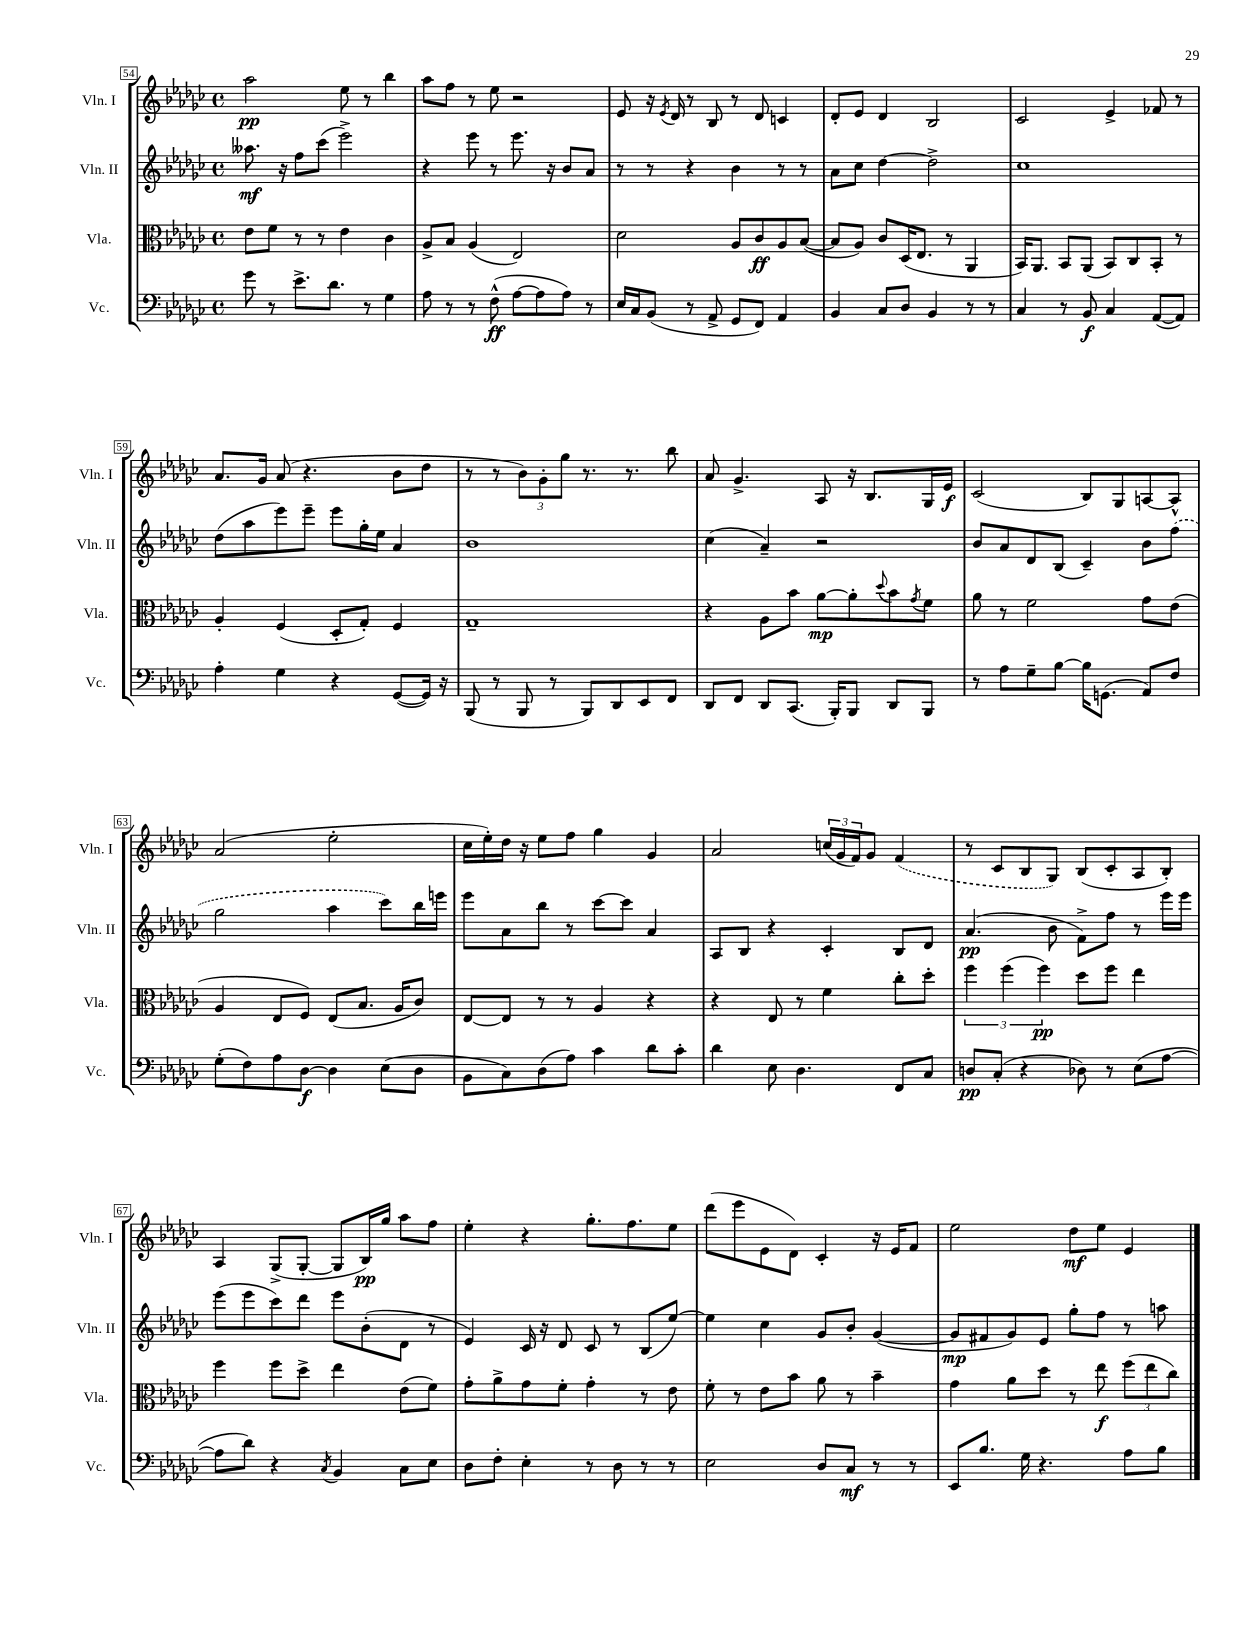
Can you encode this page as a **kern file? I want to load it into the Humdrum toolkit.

**kern	**kern	**kern	**kern
*staff4	*staff3	*staff2	*staff1
*clefF4	*clefC3	*clefG2	*clefG2
*k[b-e-a-d-g-c-]	*k[b-e-a-d-g-c-]	*k[b-e-a-d-g-c-]	*k[b-e-a-d-g-c-]
*M4/4	*M4/4	*M4/4	*M4/4
*met(c)	*met(c)	*met(c)	*met(c)
8g-	8e-	8.aa--	2aa-
8r	8f	.	.
.	.	16r	.
8.e-^	8r	8ff	.
.	8r	(8ccc-	.
8.d-	.	.	.
.	4e-	2eee-^)	8ee-
8r	.	.	8r
4G-	4c-	.	4bb-
=	=	=	=
8A-	8A-^	4r	8aa-
8r	8B-	.	8ff
8r	(4A-	8eee-	8r
(8F^^	.	8r	8ee-
[8A-	2E-)	8.eee-	2r
8A-]	.	.	.
.	.	16r	.
8A-)	.	8b-	.
8r	.	8a-	.
=	=	=	=
16E-	2d-	8r	8e-
16C-	.	.	.
(8BB-	.	8r	16r
.	.	.	8qe-
.	.	.	16d-
8r	.	4r	8r
8AA-^	.	.	8B-
8GG-	8A-	4b-	8r
8FF)	8c-	.	8d-
4AA-	8A-	8r	4c
.	([8B-	8r	.
=	=	=	=
4BB-	8B-]	8a-	8d-'
.	8A-)	8cc-	8e-
8C-	8c-	[4dd-	4d-
8D-	(16D-	.	.
.	8.E-	.	.
4BB-	.	2dd-^]	2B-
.	8r	.	.
8r	4AA-	.	.
8r	.	.	.
=	=	=	=
4C-	16BB-)	1cc-	2c-
.	8.AA-	.	.
8r	8BB-	.	.
8BB-	(8AA-	.	.
4C-	8BB-)	.	4e-^
.	8C-	.	.
([8AA-	8BB-'	.	8f-
8AA-])	8r	.	8r
=	=	=	=
4A-'	4A-'	(8dd-	8.a-
.	.	8aa-	.
.	.	.	16g-
4G-	(4F	8eee-)	(8a-
.	.	8eee-~	4.r
4r	8D-'	8eee-	.
.	8G-')	16gg-'	.
.	.	16ee-	.
([8GG-	4F	4a-	8b-
16GG-])	.	.	8dd-
16r	.	.	.
=	=	=	=
(8BBB-	1G-~	1b-	8r
8r	.	.	8r
8BBB-	.	.	12b-)
.	.	.	12g-'
8r	.	.	.
.	.	.	12gg-
8BBB-)	.	.	8.r
8DD-	.	.	.
.	.	.	8.r
8EE-	.	.	.
8FF	.	.	8bb-
=	=	=	=
8DD-	4r	(4cc-	8a-
8FF	.	.	4.g-^
8DD-	8A-	4a-~)	.
(8.CC-	8b-	.	.
.	[8a-	2r	8A-
16BBB-')	.	.	.
8BBB-	8a-']	.	16r
.	.	.	8.B-
.	8qqdd-	.	.
8DD-	8b-	.	.
.	8qg-	.	.
8BBB-	8f	.	16G-
.	.	.	16e-
=	=	=	=
8r	8a-	8b-	(2c-
8A-	8r	8a-	.
8G-~	2f	8d-	.
[8B-	.	(8B-	.
16B-]	.	4c-~)	8B-)
(8.GG	.	.	.
.	.	.	8G-
8AA-)	8g-	8b-	[8A
8F	(8e-	(8ff	8A^^]
=	=	=	=
(8G-'	4A-	2gg-	(2a-
8F)	.	.	.
8A-	8E-	.	.
[8D-	8F)	.	.
4D-]	(8E-	4aa-	2ee-'
.	8.B-	.	.
(8E-	.	8ccc-)	.
.	16A-	.	.
8D-	8c-)	16bb-	.
.	.	16eee	.
=	=	=	=
8BB-	[8E-	8eee-	16cc-
.	.	.	16ee-')
8C-)	8E-]	8a-	16dd-
.	.	.	16r
(8D-	8r	8bb-	8ee-
8A-)	8r	8r	8ff
4c-	4A-	[8ccc-	4gg-
.	.	8ccc-]	.
8d-	4r	4a-	4g-
8c-'	.	.	.
=	=	=	=
4d-	4r	8A-	2a-
.	.	8B-	.
8E-	8E-	4r	.
4.D-	8r	.	.
.	4f	4c-'	(24cc
.	.	.	24g-
.	.	.	24f)
.	.	.	8g-
8FF	8cc-'	8B-	(4f
8C-	8dd-'	8d-	.
=	=	=	=
8D	6ff	(4.a-	8r
(8C-'	.	.	8c-
.	(6ff	.	.
4r	.	.	8B-
.	6ff)	.	.
.	.	8b-	8G-)
8D-)	8dd-	8f^)	(8B-
8r	8ff	8ff	8c-'
(8E-	4ee-	8r	8A-
[8A-	.	16eee-	8B-')
.	.	16eee-	.
=	=	=	=
8A-]	4ff	(8eee-	4A-
8d-)	.	8eee-	.
4r	8ff	8ccc-)	(8G-^
.	8dd-^	8ddd-	[8G-'
8qC-	.	.	.
4BB-	4ee-	8eee-	8G-]
.	.	(8b-'	16B-)
.	.	.	16gg-
8C-	(8e-	8d-	8aa-
8E-	8f)	8r	8ff
=	=	=	=
8D-	8g-'	4e-)	4ee-'
8F'	8a-^	.	.
4E-'	8g-	16c-	4r
.	.	16r	.
.	8f'	8d-	.
8r	4g-'	8c-	8.gg-'
8D-	.	8r	.
.	.	.	8.ff
8r	8r	(8B-	.
8r	8e-	[8ee-)	8ee-
=	=	=	=
2E-	8f'	4ee-]	(8ddd-
.	8r	.	8eee-
.	8e-	4cc-	8e-
.	8b-	.	8d-)
8D-	8a-	8g-	4c-'
8C-	8r	8b-'	.
8r	4b-~	([4g-	16r
.	.	.	16e-
8r	.	.	8f
=	=	=	=
8EE-	4g-	8g-]	2ee-
8.B-	.	8f#	.
.	8a-	8g-)	.
16G-	.	.	.
4.r	8dd-	8e-	.
.	8r	8gg-'	8dd-
.	8ee-	8ff	8ee-
8A-	(12ff	8r	4e-
.	12ee-	.	.
8B-	.	8aa	.
.	12cc-)	.	.
==	==	==	==
*-	*-	*-	*-
